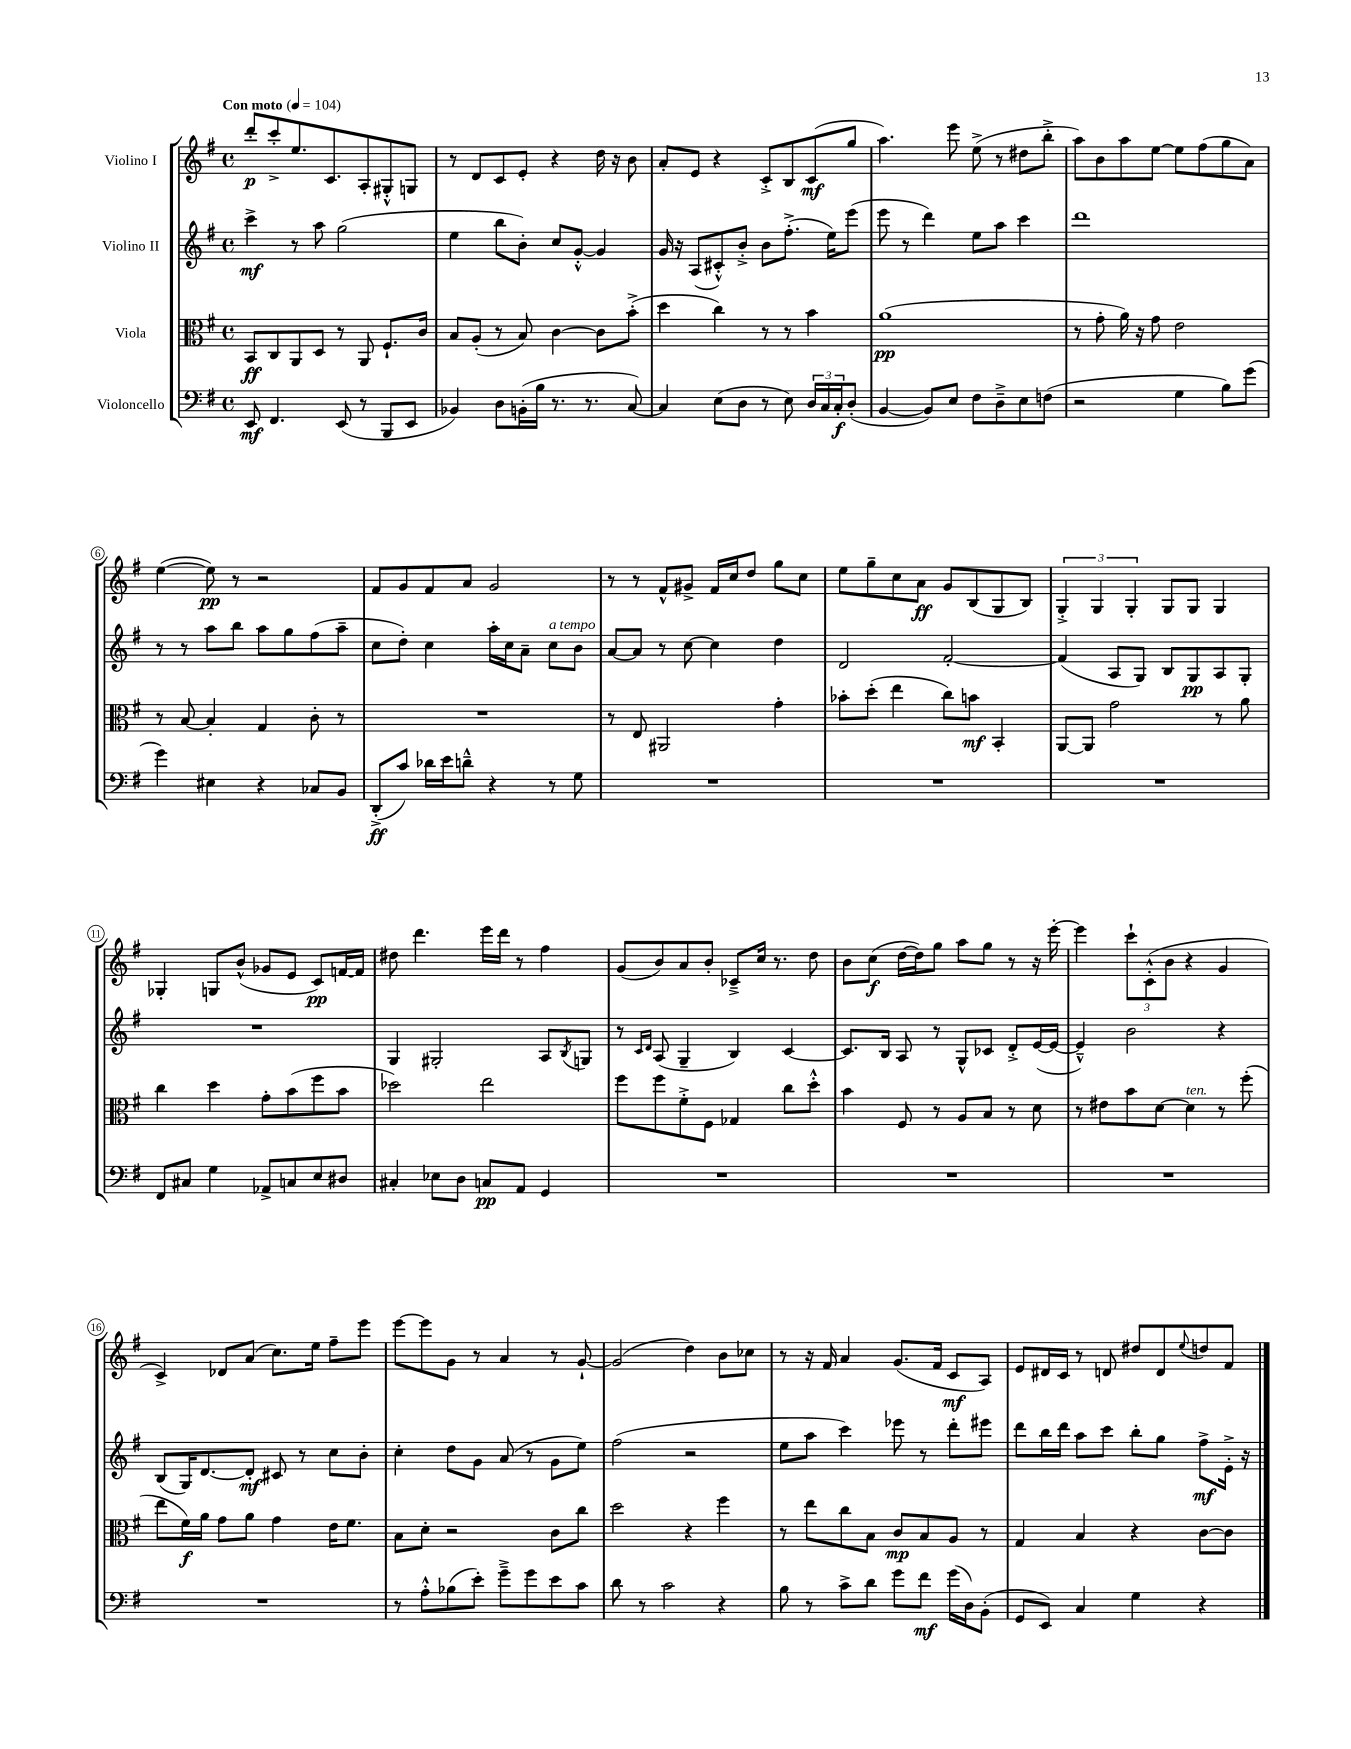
<<
\new StaffGroup <<
\new Staff = "s0" \with { instrumentName = "Violino I" } {
    \clef treble \key g \major \defaultTimeSignature \time 4/4 \tempo "Con moto" 4 = 104
    d'''8-.\p c'''8-.-> e''8. c'8. a8-. gis8-.-^ g8 |
    r8 d'8 c'8 e'8-. r4 d''16 r16 b'8 |
    a'8-. e'8 r4 c'8-.-> b8 c'8\mf( g''8 |
    a''4.) e'''8 e''8->( r8 dis''8 b''8-.-> |
    a''8) b'8 a''8 e''8~ e''8 fis''8( g''8 a'8) |
    e''4~( e''8\pp) r8 r2 |
    fis'8 g'8 fis'8 a'8 g'2 |
    r8 r8 fis'8-^ gis'8-> fis'16 c''16 d''8 g''8 c''8 |
    e''8 g''8-- c''8 a'8\ff g'8 b8( g8 b8) |
    \tuplet 3/2 { g4-.-> g4 g4-. } g8 g8 g4 |
    ges4-. g8 b'8-^( ges'8 e'8 c'8\pp) f'16~ f'16 |
    dis''8 d'''4. e'''16 d'''16 r8 fis''4 |
    g'8( b'8) a'8 b'8-. ces'8---> c''16 r8. d''8 |
    b'8 c''8\f( d''16~ d''16) g''8 a''8 g''8 r8 r16 e'''16~-. |
    e'''4 \tuplet 3/2 { c'''8-! c'8-.-^( b'8 } r4 g'4 |
    c'4->) des'8 a'8( c''8.) e''16 fis''8-- e'''8 |
    e'''8~ e'''8 g'8 r8 a'4 r8 g'8~-! |
    g'2( d''4) b'8 ces''8 |
    r8 r16 fis'16 a'4 g'8.( fis'16 c'8\mf a8) |
    e'8 dis'16 c'16 r8 d'8 dis''8 d'8 \appoggiatura { e''8 } d''8 fis'8 \bar "|." |
}
\new Staff = "s1" \with { instrumentName = "Violino II" } {
    \clef treble \key g \major \defaultTimeSignature \time 4/4
    c'''4->\mf r8 a''8 g''2( |
    e''4 b''8 b'8-.) c''8 g'8~-.-^ g'4 |
    g'16 r16 a8( cis'8-.-^) b'8-.-> b'8 fis''8.-.->( e''16) e'''8( |
    e'''8 r8 d'''4) e''8 a''8 c'''4 |
    d'''1 |
    r8 r8 a''8 b''8 a''8 g''8 fis''8( a''8-- |
    c''8 d''8-.) c''4 a''16-. c''16 a'8-- c''8^\markup { \italic "a tempo" } b'8 |
    a'8~ a'8 r8 c''8~ c''4 d''4 |
    d'2 fis'2~-. |
    fis'4( a8 g8) b8 g8\pp a8 g8-. |
    R1 |
    g4 gis2-. a8 \acciaccatura { b8 } g8 |
    r8 \grace { c'16 d'16 } a8( g4-- b4) c'4~ |
    c'8. b16 a8 r8 g8-^ ces'8 d'8-.-> e'16~( e'16~ |
    e'4---^) b'2 r4 |
    b8( g16) d'8.~ d'8-.\mf cis'8 r8 c''8 b'8-. |
    c''4-. d''8 g'8 a'8( r8 g'8 e''8) |
    fis''2( r2 |
    e''8 a''8 c'''4) ees'''8 r8 d'''8-. eis'''8 |
    d'''8 b''16 d'''16 a''8 c'''8 b''8-. g''8 fis''8->\mf e'16-.-> r16 \bar "|." |
}
\new Staff = "s2" \with { instrumentName = "Viola" } {
    \clef alto \key g \major \defaultTimeSignature \time 4/4
    b,8\ff c8 a,8 d8 r8 a,8 fis8.-! c'16 |
    b8 a8-.( r8 b8) c'4~ c'8 b'8-.->( |
    d''4 c''4) r8 r8 b'4 |
    a'1\pp( |
    r8 g'8-. a'16) r16 g'8 e'2 |
    r8 b8~ b4-. g4 c'8-. r8 |
    R1 |
    r8 e8 ais,2 g'4-. |
    bes'8-. d''8-.( e''4 c''8) b'8\mf b,4-. |
    a,8~ a,8 g'2 r8 a'8 |
    c''4 d''4 g'8-. b'8( fis''8 b'8 |
    des''2) e''2 |
    fis''8 fis''8 fis'8-.-> fis8 ges4 c''8 d''8-.-^ |
    b'4 fis8 r8 a8 b8 r8 d'8 |
    r8 eis'8 b'8 d'8~ d'4^\markup { \italic "ten." } r8 fis''8-.( |
    e''8 fis'16\f) a'16 g'8 a'8 g'4 e'16 fis'8. |
    b8 d'8-. r2 c'8 c''8 |
    d''2 r4 fis''4 |
    r8 e''8 c''8 b8 c'8\mp b8 a8 r8 |
    g4 b4 r4 c'8~ c'8 \bar "|." |
}
\new Staff = "s3" \with { instrumentName = "Violoncello" } {
    \clef bass \key g \major \defaultTimeSignature \time 4/4
    e,8\mf fis,4. e,8( r8 b,,8 e,8 |
    bes,4) d8 b,16-.( b16 r8. r8. c8~) |
    c4 e8( d8 r8 e8) \tuplet 3/2 { d16 c16 c16-.\f } d8-.( |
    b,4~ b,8) e8 fis8 d8---> e8 f8( |
    r2 g4 b8) g'8( |
    g'4) eis4 r4 ces8 b,8 |
    d,8-.->\ff( c'8) des'16 e'16 d'8---^ r4 r8 g8 |
    R1 |
    R1 |
    R1 |
    fis,8 cis8 g4 aes,8-> c8 e8 dis8 |
    cis4-. ees8 d8 c8\pp a,8 g,4 |
    R1 |
    R1 |
    R1 |
    R1 |
    r8 a8-.-^ bes8( e'8-.) g'8---> g'8 e'8 c'8 |
    d'8 r8 c'2 r4 |
    b8 r8 c'8-> d'8 g'8 fis'8\mf g'16( d16) b,8-.( |
    g,8 e,8) c4 g4 r4 \bar "|." |
}
>>
>>
\layout { \context { \Score \override BarNumber.stencil = #(make-stencil-circler 0.1 0.3 ly:text-interface::print) } }
